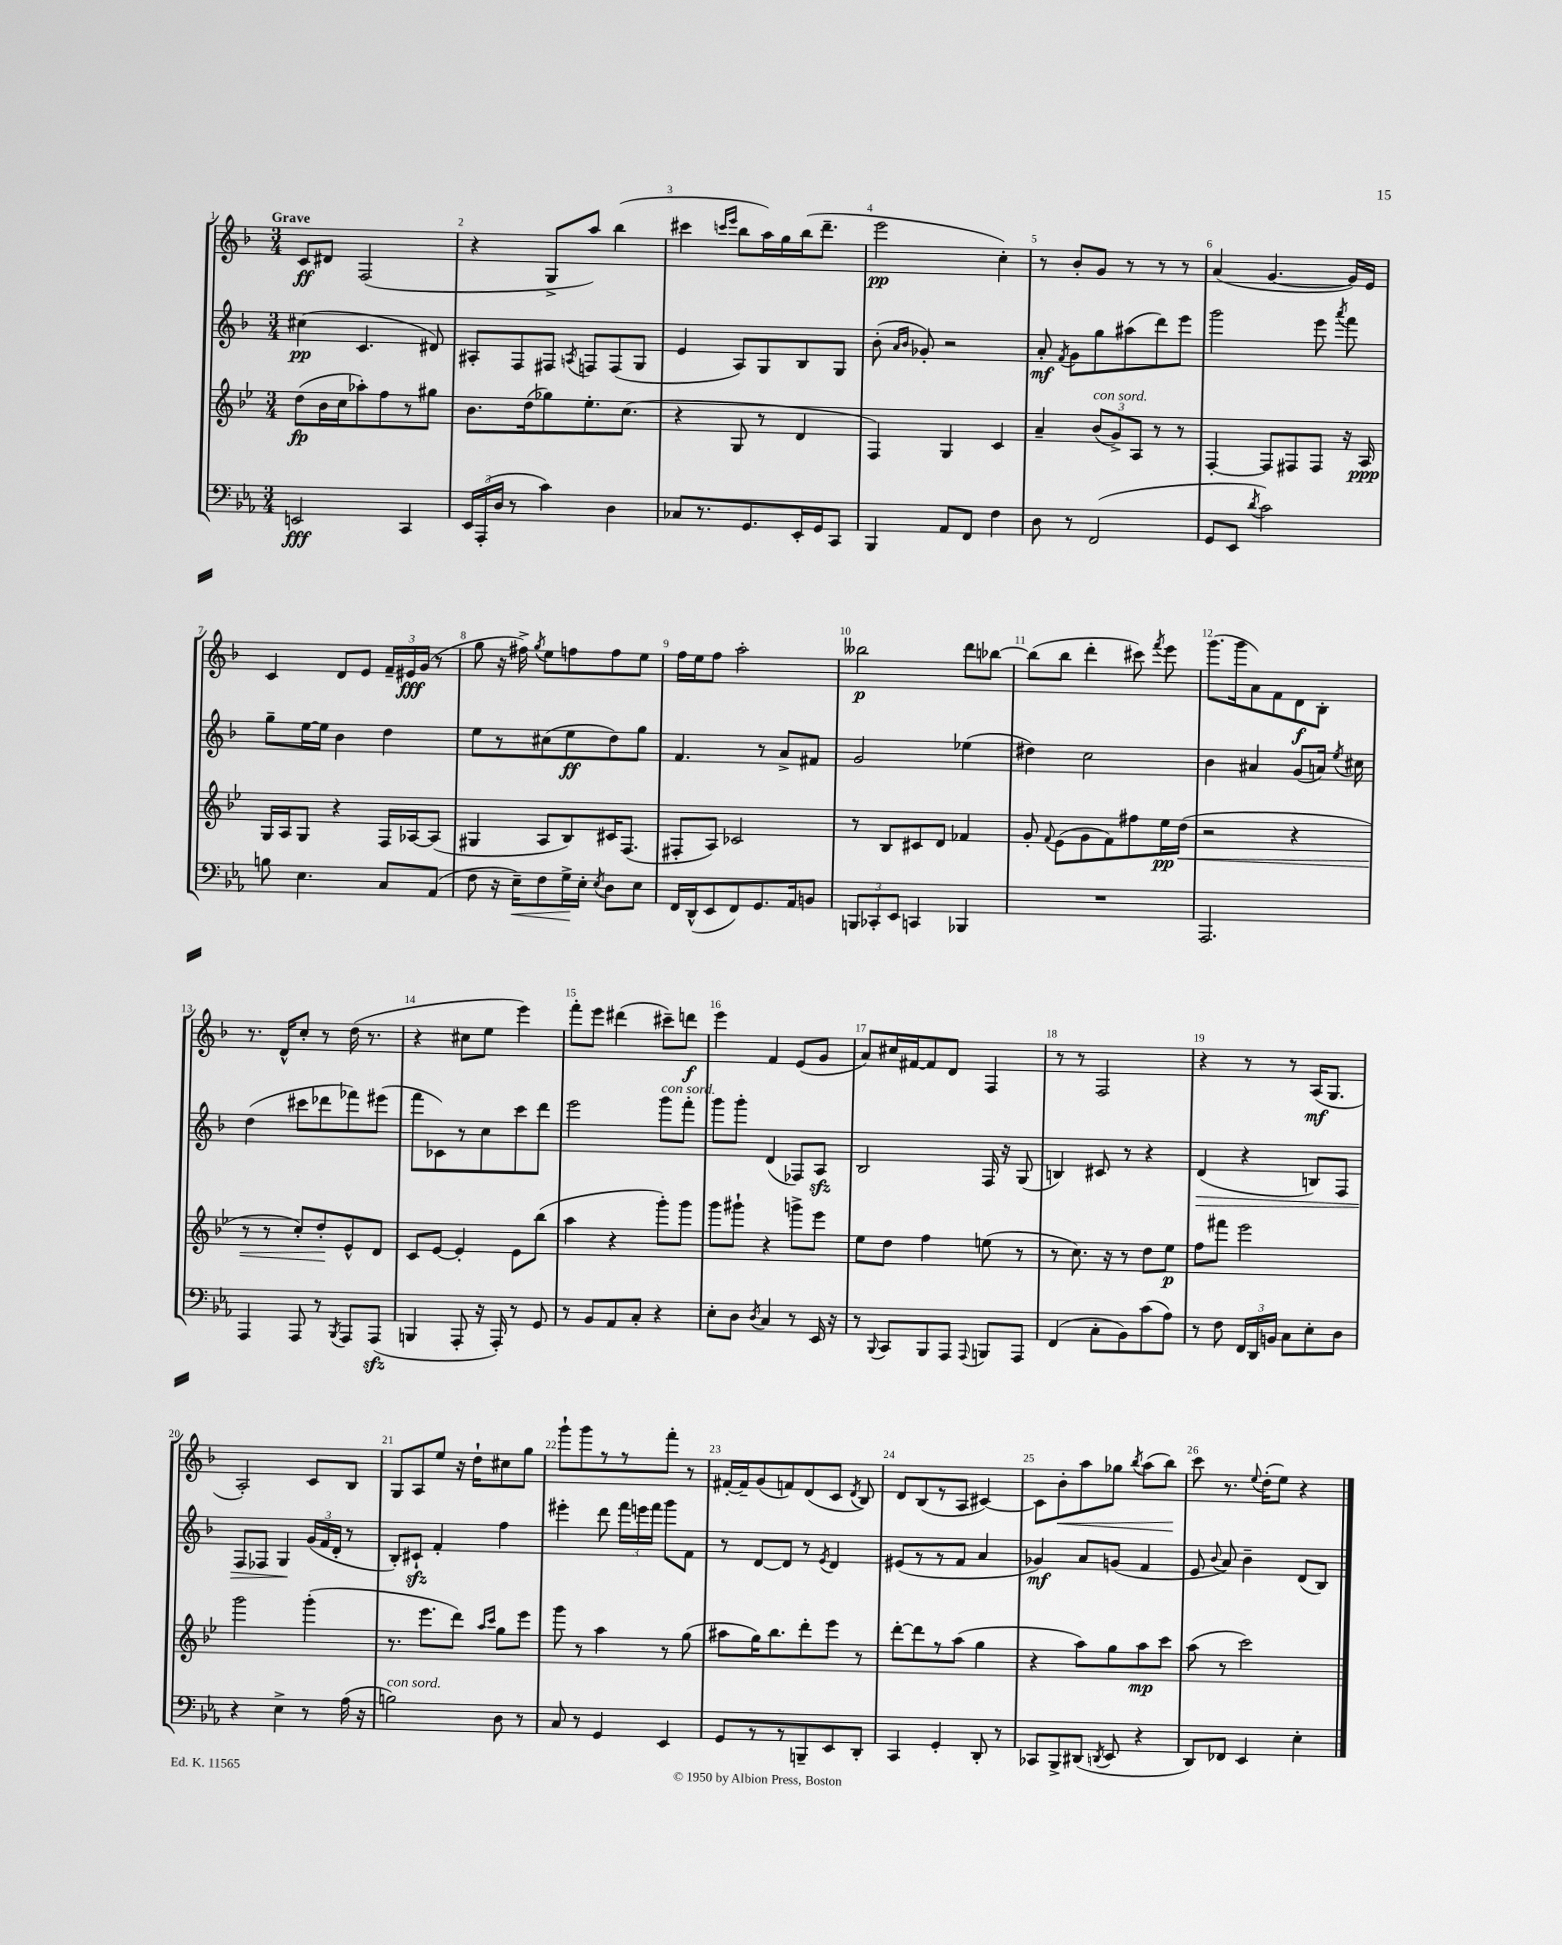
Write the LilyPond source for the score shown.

<<
\new StaffGroup <<
\new Staff = "s0" {
    \clef treble \key f \major \numericTimeSignature \time 3/4 \tempo "Grave"
    \autoBeamOff c'8[\ff dis'8] f2( |
    r4 g8[-> a''8]) bes''4( |
    cis'''4 \grace { c'''16[ e'''16] } bes''8[ a''16) g''16 bes''16( d'''8.]-- |
    e'''2\pp c''4-.) |
    r8 bes'8[-. g'8] r8 r8 r8 |
    a'4( g'4.~ g'16[) e'16] |
    c'4 d'8[ e'8] \tuplet 3/2 { f'16[-- eis'16\fff g'16]( } r8 |
    g''8 r16 fis''16->) \acciaccatura { g''8 } e''8[ f''8 f''8 e''8] |
    f''16[ e''16 f''8] a''2-. |
    beses''2\p d'''8[ bes''8]~ |
    bes''8[( bes''8] d'''4-. cis'''8) \acciaccatura { f'''8 } e'''8 |
    g'''8.[( g'''16 a'8) f'8 d'8\f bes8]-. |
    r8. d'16[-^ c''8]-. r8 d''16( r8. |
    r4 cis''8[ e''8] e'''4) |
    f'''8[-. e'''8] dis'''4( cis'''8[--) d'''8]\f |
    e'''4 f'4 e'8[( g'8] |
    a'8[) cis''16 fis'16~ fis'8 d'8] f4 |
    r8 r8 f2 |
    r4 r8 r8 a16[\mf( g8.] |
    a2-.) c'8[ bes8] |
    g8[ a8 e''8] r16 d''16[-! cis''8 g''8] |
    g'''8[-! g'''8 r8 r8 f'''8]-. r8 |
    fis'16[~-. fis'16-- g'8( f'8) d'8( c'8] \acciaccatura { d'8 } bes8) |
    d'8[ bes8( r8 a8] cis'4~) |
    cis'8[ bes'8-.\< a''8 ges''8] \acciaccatura { bes''8 } a''8[( bes''8]\!) |
    c'''8 r8. \appoggiatura { e''8 } d''16[-.( e''8]) r4 \bar "|." |
}
\new Staff = "s1" {
    \clef treble \key f \major \numericTimeSignature \time 3/4
    \autoBeamOff cis''4\pp( c'4. dis'8) |
    ais8[-. f8 fis8] \acciaccatura { a8 } f8[ f8( g8] |
    e'4 a8[) g8 bes8 g8] |
    bes'8-.( \grace { a'16[ bes'16] } ges'8-.) r2 |
    a'8-.\mf \acciaccatura { f'8 } g'8[ g''8 ais''8( d'''8) e'''8] |
    g'''2 e'''8 \acciaccatura { a'''8 } f'''8 |
    g''8[-- e''16~ e''16] bes'4 d''4 |
    e''8[ r8 cis''8( e''8\ff d''8) g''8] |
    f'4. r8 a'8[-> fis'8] |
    g'2 ees''4( |
    dis''4) c''2 |
    bes'4 ais'4 g'8[( a'16]) \acciaccatura { e''8 } cis''16 |
    d''4( cis'''8[ des'''8 fes'''8) eis'''8]( |
    f'''8[ ces'8) r8 c''8 c'''8 d'''8] |
    e'''2 g'''8[^\markup { \italic "con sord." } f'''8]-. |
    g'''8[ g'''8]-. d'4( fes8[) a8]\sfz |
    bes2 f16 r16 g8( |
    b4) cis'8 r8 r4 |
    d'4\>( r4 b8[) f8] |
    f8[ fes8] g4\! \tuplet 3/2 { g'16[( f'16 d'16]-. } r8 |
    bes8[-.) cis'8]-!\sfz f'4-. f''4 |
    eis'''4-. d'''8 \tuplet 3/2 { f'''16[ e'''16 f'''16] } g'''8[ f'8] |
    r8 d'8[~ d'8] r8 \acciaccatura { e'8 } d'4 |
    eis'8[( r8 r8 f'8] a'4 |
    ges'4\mf) a'8[ g'8]( f'4 |
    e'8 \appoggiatura { bes'8 } a'8) bes'4-- d'8[( bes8]) \bar "|." |
}
\new Staff = "s2" {
    \clef treble \key bes \major \numericTimeSignature \time 3/4
    \autoBeamOff d''8[\fp( bes'16 c''16 aes''8-.) f''8 r8 gis''8] |
    bes'8.[ d''16( ges''8) ees''8.-. c''8.]( |
    r4 g8 r8 d'4 |
    f4) g4 c'4 |
    a'4-- \tuplet 3/2 { bes'8[^\markup { \italic "con sord." }( g'8->) a8] } r8 r8 |
    f4~-. f8[ fis8 fis8] r16 a16\ppp |
    g16[ a16 g8] r4 f16[ aes16~ aes8]( |
    gis4 a8[ bes8) cis'16 f8.]( |
    fis8[-. a8]) ces'2 |
    r8 bes8[ cis'8 d'8] fes'4 |
    g'8-. \appoggiatura { f'8 } ees'8[( g'8 f'8) fis''8 ees''16\pp d''16]\<( |
    r2 r4 |
    r8 r8 c''8[-.) d''8-.\! ees'8-^ d'8] |
    c'8[ ees'8]~ ees'4-. ees'8[ bes''8]( |
    a''4 r4 g'''8[-.) g'''8] |
    g'''8[ gis'''8]-! r4 g'''8[-> ees'''8] |
    ees''8[ d''8] f''4 e''8( r8 |
    r8 c''8.) r16 r8 d''8[ ees''8]\p |
    f''8[ fis'''8] ees'''2 |
    g'''2 g'''4-.( |
    r8. ees'''8.[ d'''8]) \grace { a''16[ c'''16] } g''8[ ees'''8] |
    g'''8 r8 a''4 r8 g''8( |
    ais''8[ g''16) bes''8. d'''8-. ees'''8] r8 |
    d'''8[~-. d'''8 r8 a''8]( g''4 |
    r4 a''8[) g''8 a''8\mp c'''8] |
    a''8( r8 c'''2) \bar "|." |
}
\new Staff = "s3" {
    \clef bass \key ees \major \numericTimeSignature \time 3/4
    \autoBeamOff e,2\fff c,4 |
    \tuplet 3/2 { ees,16[ aes,,16-.( d16] } r8 c'4) d4 |
    ces8[ r8. g,8. ees,16-. g,16 c,8] |
    bes,,4 aes,8[ f,8] f4 |
    d8 r8 f,2( |
    g,8[ ees,8] \acciaccatura { d'8 } c'2) |
    b8 ees4. c8[ aes,8]( |
    f8 r16 ees16[--\<) f8 g16->\! ees16]-. \acciaccatura { ees8 } d8[ ees8] |
    f,16[ d,16-^( ees,8 f,8) g,8. aes,16 b,8] |
    \tuplet 3/2 { b,,8[ ces,8-. ees,8] } c,4 bes,,4 |
    R2. |
    aes,,2. |
    aes,,4 aes,,8 r8 \acciaccatura { bes,,8 } aes,,8[ aes,,8]\sfz( |
    b,,4 aes,,8-. r16 aes,,16-.) r8 g,8 |
    r8 bes,8[ aes,8 c8]-. r4 |
    ees8[-. d8] \acciaccatura { d8 } c4 r8 ees,16 r16 |
    r8 \appoggiatura { bes,,8 } c,8[ bes,,8 aes,,8] \appoggiatura { aes,,8 } b,,8[ aes,,8] |
    f,4( c8[-. bes,8) c'8( aes8]) |
    r8 f8 \tuplet 3/2 { f,16[ d,16 b,16] } c8[ ees8-. d8] |
    r4 ees4-> r8 aes16( r16 |
    b2^\markup { \italic "con sord." }) d8 r8 |
    c8 r8 g,4 ees,4 |
    g,8[ r8 r8 b,,8-- ees,8 d,8]-. |
    c,4 g,4-. d,8-. r8 |
    ces,8[ bes,,8-> dis,8]( \acciaccatura { d,8 } ees,8 r4 |
    d,8[) fes,8] ees,4 ees4-. \bar "|." |
}
>>
>>
\layout { \context { \Score \override BarNumber.break-visibility = ##(#f #t #t) barNumberVisibility = #all-bar-numbers-visible } }
